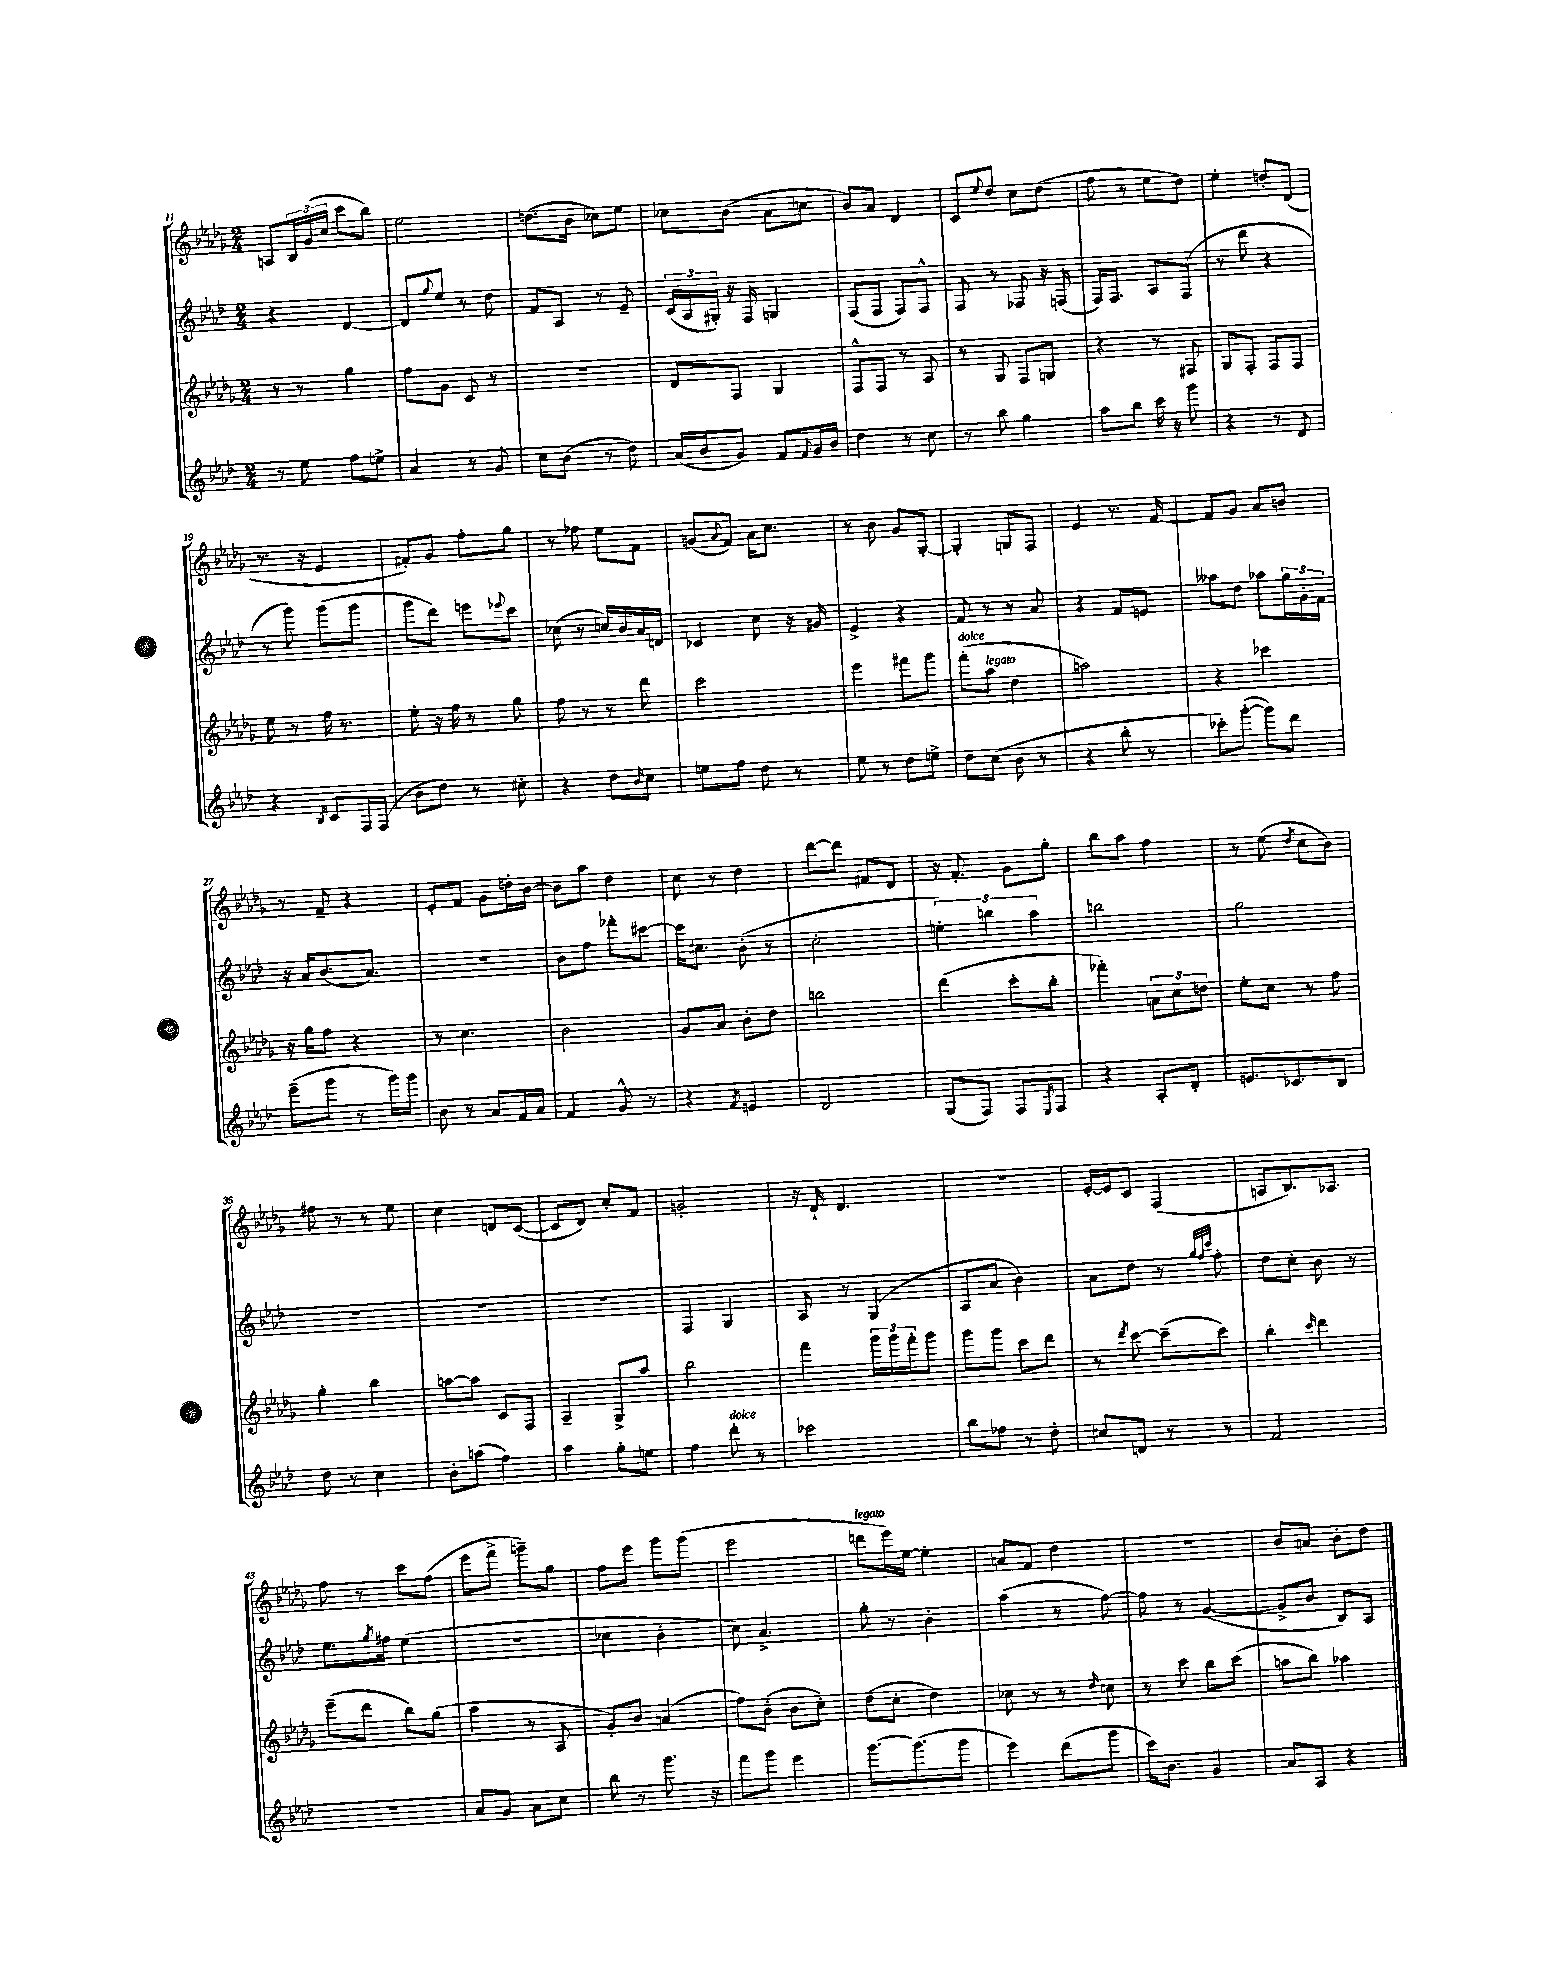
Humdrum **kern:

**kern	**kern	**kern	**kern
*staff4	*staff3	*staff2	*staff1
*clefG2	*clefG2	*clefG2	*clefG2
*k[b-e-a-d-]	*k[b-e-a-d-g-]	*k[b-e-a-d-]	*k[b-e-a-d-g-]
*M2/4	*M2/4	*M2/4	*M2/4
8r	8r	4r	8A
8ee-	8r	.	24B-
.	.	.	(24g-
.	.	.	24cc
8ff	4gg-	[4d-	8ccc
8ee^	.	.	8bb-)
=	=	=	=
4a-	8ff	8d-]	2ee-
.	.	8qqgg	.
.	8g-	8ee-	.
8r	8c	8r	.
8g	8r	8dd-	.
=	=	=	=
8cc	2r	8f	(8.dd
(8b-	.	8A-	.
.	.	.	16b-
8r	.	8r	8cc-)
8dd-)	.	8e-~	8ee-
=	=	=	=
(16a-	8d-	(24c	8cc-
.	.	24A-	.
16b-	.	.	.
.	.	24G#')	.
8g)	8F	16r	(8b-
.	.	16F	.
8f	4G-	4G	8a-
8qqf	.	.	.
16g	.	.	8cc
16b-	.	.	.
=	=	=	=
4dd-	8F^^	(8F	8b-)
.	8F	8F	8a-
8r	8r	8F)	4d-
8cc	8A-	8F^^	.
=	=	=	=
8r	8r	8F	8c
.	.	.	8qqee-
8bb-	8G-	8r	8dd-
4gg	8F	8F-	8cc
.	8G	16r	(8dd-
.	.	(16F	.
=	=	=	=
8aa-	4r	16F)	8ff
.	.	8.F	.
8bb-	.	.	8r
16ccc	8r	8A-	8ee-
16r	.	.	.
8ggg	8F#	(8F	8dd-)
=	=	=	=
4r	8G-	8r	4ee-'
.	8F'	8ddd-	.
8r	8F	4r	8dd'
8d-	8F	.	(8d-
=	=	=	=
4r	8ee-	8r	8.r
.	8r	8ggg)	.
.	.	.	16r
8qB-	.	.	.
8c	16ff	(8ggg	4e-
.	8.r	.	.
16F	.	8ggg	.
(16F	.	.	.
=	=	=	=
8b-	8ee-'	8ggg	8f#')
8dd-)	16r	8ddd-)	8g-
.	16ff	.	.
8r	8r	8eee	8ff'
.	.	8qqeee-	.
8cc#'	8gg-	8ccc	8gg-
=	=	=	=
4r	8ff	(8cc-	8r
.	8r	8r	8ff-
8dd-	8r	16cc)	8ee-
.	.	16b-	.
16qqb-	.	.	.
8cc	8ddd-	16a-	8f
.	.	16d	.
=	=	=	=
8ee	2ccc	4c-	(8g
.	.	.	8qqa-
8ff	.	.	8f)
8dd-	.	8cc	16a-
.	.	.	8.cc
8r	.	16r	.
.	.	16g#	.
=	=	=	=
8ee-	4eee-	4e-^	8r
8r	.	.	8b-
8dd-	8fff#	4r	8g-
8ee^	8ggg-	.	[8G-'
=	=	=	=
8dd-	(8fff'	8f	4G-']
(8cc	8aa-	8r	.
8b-	4dd-	8r	8G
8r	.	8a-	8F
=	=	=	=
4r	2aa)	4r	4e-
8bb-'	.	8f	8.r
8r	.	8e	.
.	.	.	[16f
=	=	=	=
8ccc-')	4r	8aa--	8f]
([8ggg'	.	8dd-	8g-
8ggg])	4ccc-	8aa-	8a-
8ddd-	.	24gg	8b
.	.	24g'	.
.	.	24f	.
=	=	=	=
(8eee-~	16r	16r	8r
.	16gg-	16a-	.
8ggg	8ff	(8.b-	8f~
8r	4r	.	4r
.	.	8.a-)	.
16ggg)	.	.	.
16ggg	.	.	.
=	=	=	=
8b-	8r	2r	8e-'
8r	4.cc	.	8f
8a-	.	.	8g-
16f	.	.	16dd'
16a-	.	.	[16b-
=	=	=	=
4f	2b-	8b-	8b-]
.	.	8ff	8aa-
8g^^	.	8fff-'	4dd-
8r	.	[8ccc#	.
=	=	=	=
4r	8g-	16ccc#]	8cc
.	.	8.cc#	.
.	8a-	.	8r
8qf	.	.	.
4e	8b-'	(8b-'	4dd-
.	8dd-	8r	.
=	=	=	=
2d-	2bb	2cc'	[8ddd-
.	.	.	8ddd-]
.	.	.	8f#
.	.	.	8d-
=	=	=	=
(8G	(4ddd-	6ee')	16r
.	.	.	8.f'
8F)	.	.	.
.	.	6bb	.
8F	8ccc'	.	8g-
.	.	6aa-	.
8qE-	.	.	.
8F	8bb-'	.	8gg-'
=	=	=	=
4r	4fff-')	2bb	8bb-
.	.	.	8aa-
8A-'	12a	.	4ff
.	12cc	.	.
8d-'	.	.	.
.	12dd	.	.
=	=	=	=
8.e	8ee-'	2gg	8r
.	8cc	.	(8ee-
8.c-	.	.	.
.	.	.	8qdd-
.	8r	.	8cc
8B-	8ff	.	8b-)
=	=	=	=
8dd-	4gg-'	2r	8ff#
8r	.	.	8r
4cc	4bb-	.	8r
.	.	.	8ee-
=	=	=	=
8b-'	[8aa	2r	4cc
(8aa	8aa]	.	.
4ff)	8c	.	8d
.	8F	.	([8c
=	=	=	=
4aa-	4A-~	2r	8c]
.	.	.	8d-)
8gg'	8G-^	.	8cc'
8ee	8aa-	.	8f
=	=	=	=
4ff	2bb-	4F	2g'
8ddd-'	.	4G	.
8r	.	.	.
=	=	=	=
2ccc-	4fff	8A-	16r
.	.	.	16d-`
.	.	8r	4.d-
.	24ggg-	(4G	.
.	24ggg-	.	.
.	24fff'	.	.
.	8ggg-	.	.
=	=	=	=
8bb-	8ggg-	8A-	2r
8ff-	8ggg-	8a-	.
8r	8ccc	4b-)	.
8dd-'	8ddd-	.	.
=	=	=	=
8cc#	8r	8a-	[16e-'
.	.	.	16e-]
.	8qddd-	.	.
8d	[8ccc	8dd-	8c
8r	(8ccc~]	8r	(4F
.	.	32qqgg	.
.	.	32qqff	.
.	.	32qqccc	.
8r	8ccc)	8ff'	.
=	=	=	=
2f	4bb-'	8dd-	8A
.	.	8cc'	8.B-)
.	16qqccc	.	.
.	4ddd-	8b-	.
.	.	.	8.A-
.	.	8r	.
=	=	=	=
2r	(8eee-~	8.ee-	8ff
.	8ddd-	.	8r
.	.	8qgg	.
.	.	16ff#	.
.	8bb-)	(4ee-	8ccc
.	(8gg-	.	(8ff
=	=	=	=
8a-	4aa-	2r	8eee-
8g	.	.	8fff^
8a-	8r	.	8ggg~)
8cc	8A-	.	8gg-
=	=	=	=
8bb-	8g-')	4cc-	8ff
8r	8b-	.	8eee-
8.ggg	(4a	4b-'	8ggg-
.	.	.	(8ggg-
16r	.	.	.
=	=	=	=
8fff	8ff)	8cc)	2eee-
8ggg	(8b-'	4.a-^	.
4eee-	8b-	.	.
.	8cc')	.	.
=	=	=	=
[8.ggg	(8dd-	8gg'	8ddd
.	8cc'	8r	16eee-)
(8.ggg]	.	.	[16ee-
.	4dd-)	4b-'	4ee-']
8ggg	.	.	.
=	=	=	=
4eee-)	8cc-	(4aa-	8a
.	8r	.	8f
(8ddd-	8r	8r	4dd-
.	16qqdd-	.	.
8ggg	8cc	[8ff)	.
=	=	=	=
16ccc)	8r	8ff]	2r
8.b-	.	.	.
.	8ccc	8r	.
4g	8bb-	([4g	.
.	(8ccc	.	.
=	=	=	=
8a-	8aa	8g^]	8b-
8A-	8bb-)	8b-	8a
4r	4aa-	8B-)	8b-'
.	.	8A-	8dd-
==	==	==	==
*-	*-	*-	*-
